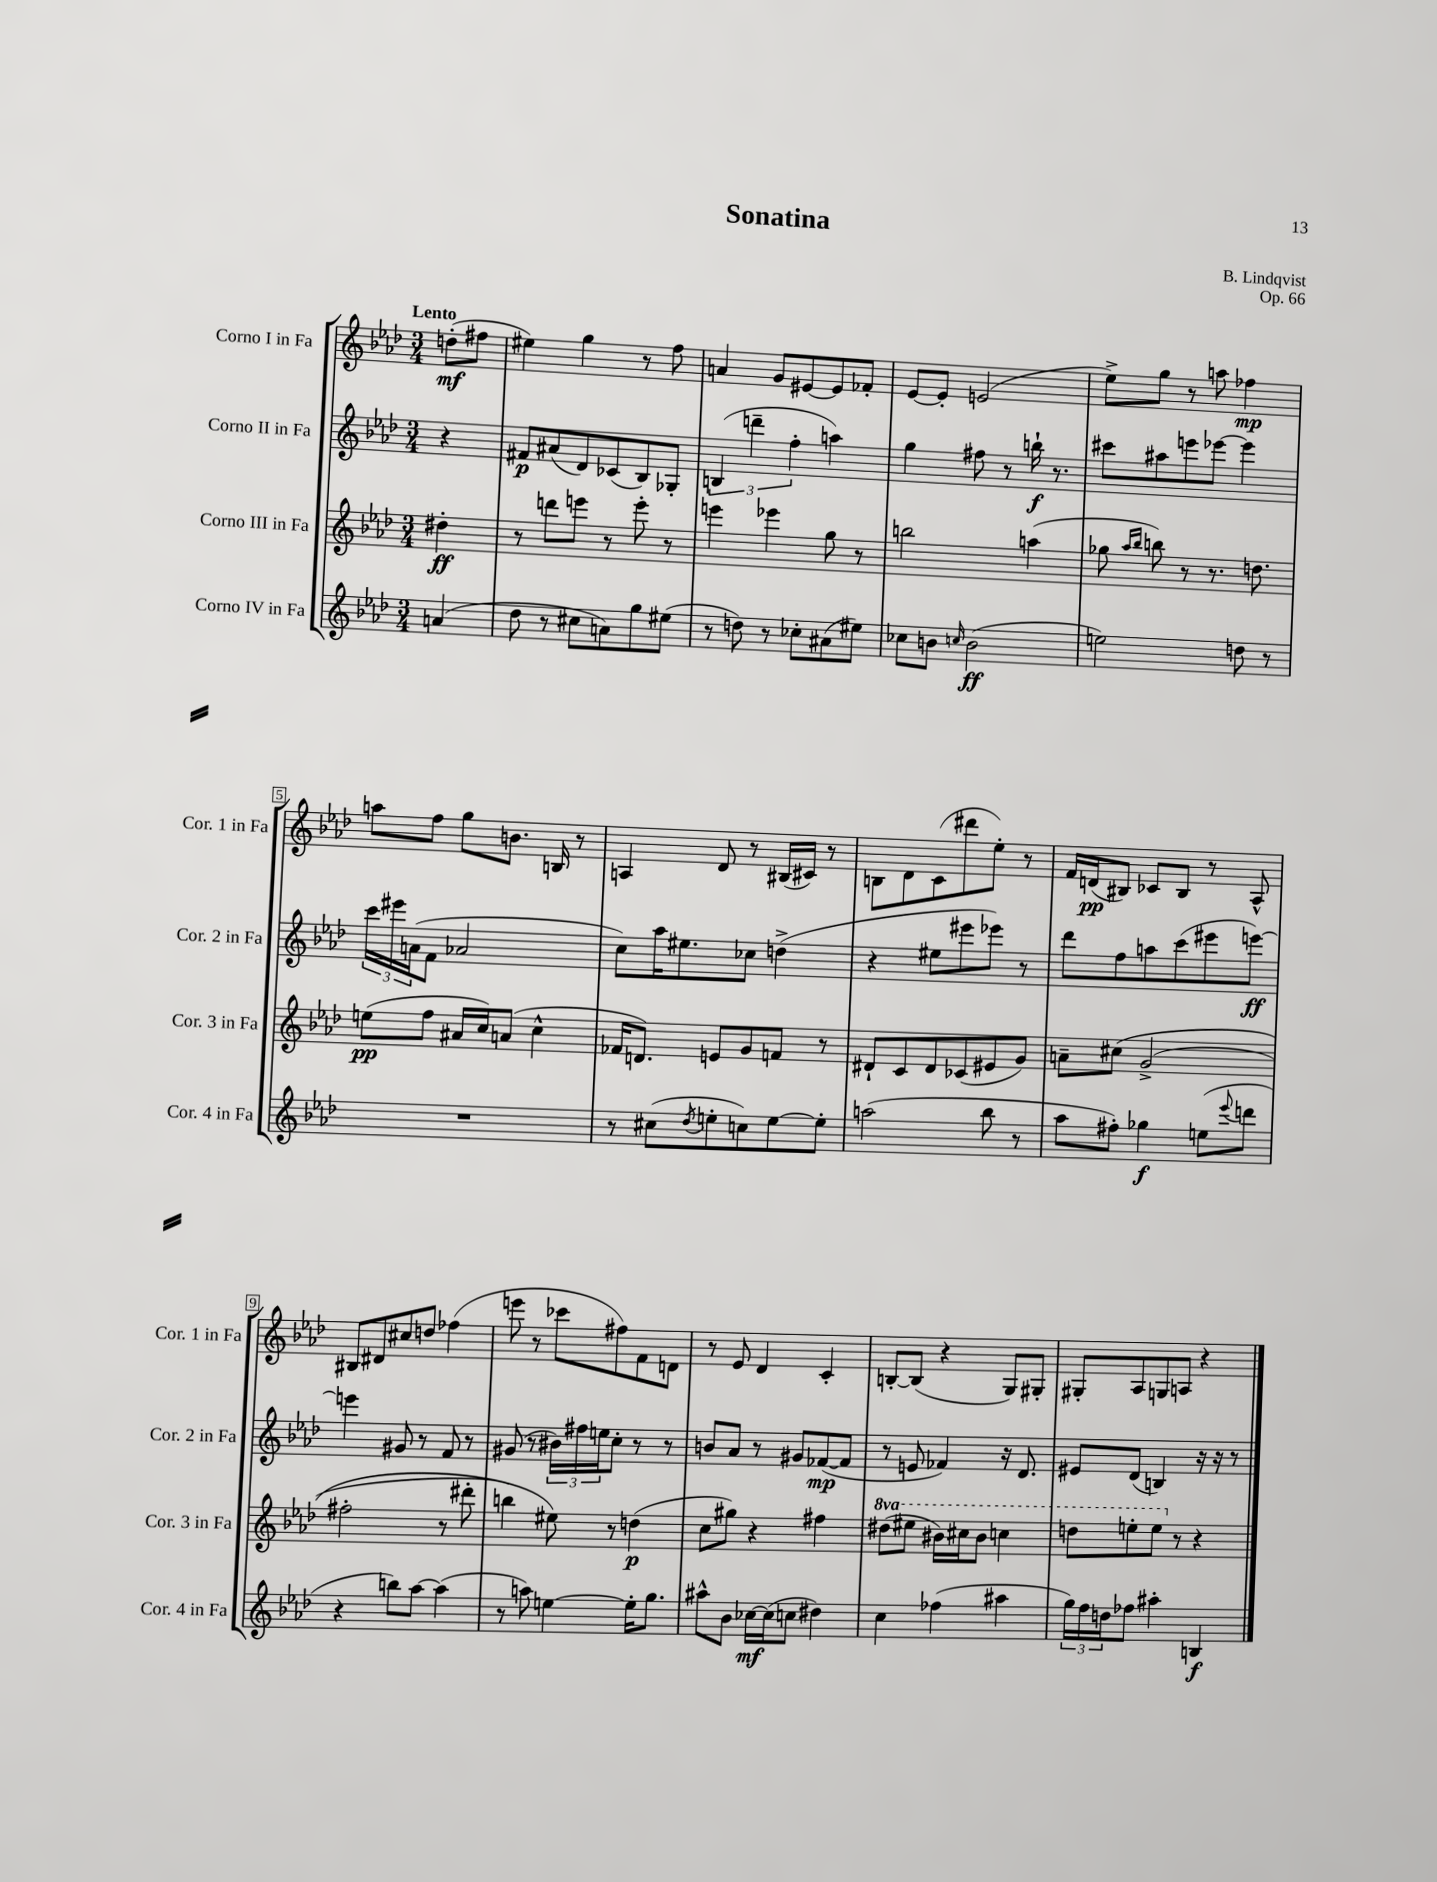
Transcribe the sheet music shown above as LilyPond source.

\header { title = "Sonatina" composer = "B. Lindqvist" opus = "Op. 66" }
<<
\new StaffGroup <<
\new Staff = "s0" \with { instrumentName = "Corno I in Fa" shortInstrumentName = "Cor. 1 in Fa" } {
    \clef treble \key aes \major \numericTimeSignature \time 3/4 \partial 4 \tempo "Lento"
    d''8-.\mf( fis''8 |
    eis''4) g''4 r8 f''8 |
    a'4 g'8 eis'8~ eis'8 fes'8-. |
    ees'8~ ees'8-. e'2( |
    ees''8->) g''8 r8 a''8 fes''4\mp |
    a''8 f''8 g''8 b'8. b16 r8 |
    a4 des'8 r8 bis16( cis'16) r8 |
    b8 des'8 c'8( dis'''8 ees''8-.) r8 |
    f'16 d'16\pp( bis8) ces'8 bis8 r8 aes8-^ |
    bis8 dis'8 cis''8 d''8 fes''4( |
    e'''8 r8 ces'''8 fis''8) f'8 d'8 |
    r8 ees'8 des'4 c'4-. |
    b8~-. b8( r4 g8) gis8-. |
    gis8-. aes8 g8 a8 r4 \bar "|." |
}
\new Staff = "s1" \with { instrumentName = "Corno II in Fa" shortInstrumentName = "Cor. 2 in Fa" } {
    \clef treble \key aes \major \numericTimeSignature \time 3/4 \partial 4
    r4 |
    fis'8\p ais'8( des'8) ces'8( bes8) ges8-. |
    \tuplet 3/2 { b4( d'''4-- f''4-. } a''4) |
    g''4 fis''8 r8 b''16-!\f r8. |
    cis'''8 ais''8 e'''8 ees'''8~ ees'''4 |
    \tuplet 3/2 { c'''16 eis'''16 a'16( } f'8 aes'2 |
    c''8) aes''16 eis''8. ces''8 d''4->( |
    r4 eis''8 eis'''8 ees'''8) r8 |
    des'''8 f''8 a''8 c'''8( eis'''8 e'''8~\ff) |
    e'''4 gis'8 r8 f'8 r8 |
    gis'8( r8 \tuplet 3/2 { bis'16) fis''16 e''16 } c''8-. r8 r8 |
    b'8 aes'8 r8 gis'8 fes'8~\mp( fes'8 |
    r8 e'8 fes'4) r16 des'8. |
    eis'8 des'8( b4) r16 r16 r8 \bar "|." |
}
\new Staff = "s2" \with { instrumentName = "Corno III in Fa" shortInstrumentName = "Cor. 3 in Fa" } {
    \clef treble \key aes \major \numericTimeSignature \time 3/4 \set Staff.ottavationMarkups = #ottavation-simple-ordinals \partial 4
    dis''4-.\ff |
    r8 d'''8 e'''8 r8 e'''8-. r8 |
    e'''4 ees'''4 g''8 r8 |
    b''2 a''4( |
    ges''8 \grace { aes''16 bes''16 } b''8) r8 r8. d''8. |
    e''8\pp( f''8 ais'16 c''16) a'8( c''4-^ |
    fes'16 d'8.) e'8 g'8 f'8 r8 |
    dis'8-! c'8 dis'8 ces'8( eis'8 g'8) |
    a'8-- cis''8\( g'2->( |
    fis''2-. r8 dis'''8-. |
    b''4) eis''8\) r8 d''4\p( |
    c''8 gis''8) r4 fis''4 |
    \ottava #1 dis'''8( eis'''8 bis''16) cis'''16 bis''8 c'''4 |
    d'''8 e'''8-. e'''8 \ottava #0 r8 r4 \bar "|." |
}
\new Staff = "s3" \with { instrumentName = "Corno IV in Fa" shortInstrumentName = "Cor. 4 in Fa" } {
    \clef treble \key aes \major \numericTimeSignature \time 3/4 \partial 4
    a'4( |
    des''8 r8 cis''8 a'8) g''8 eis''8( |
    r8 d''8) r8 ces''8-. ais'8( eis''8) |
    ces''8 b'8 \grace { c''16 } b'2\ff( |
    e''2) d''8 r8 |
    R2. |
    r8 cis''8( \acciaccatura { des''8 } e''8-. c''8) e''8~ e''8-. |
    a''2( bes''8 r8 |
    aes''8 fis''8-.) ges''4\f e''8( \appoggiatura { ees'''8 } d'''8 |
    r4 b''8) aes''8~ aes''4( |
    r8 a''8) e''4~ e''16-. g''8. |
    ais''8-^ bes'8 ces''16~\mf ces''16( c''8 dis''4) |
    c''4 fes''4( ais''4 |
    \tuplet 3/2 { g''16) f''16 d''16 } fes''8 ais''4-. b4\f \bar "|." |
}
>>
>>
\layout { \context { \Score \override BarNumber.stencil = #(make-stencil-boxer 0.1 0.3 ly:text-interface::print) } }
